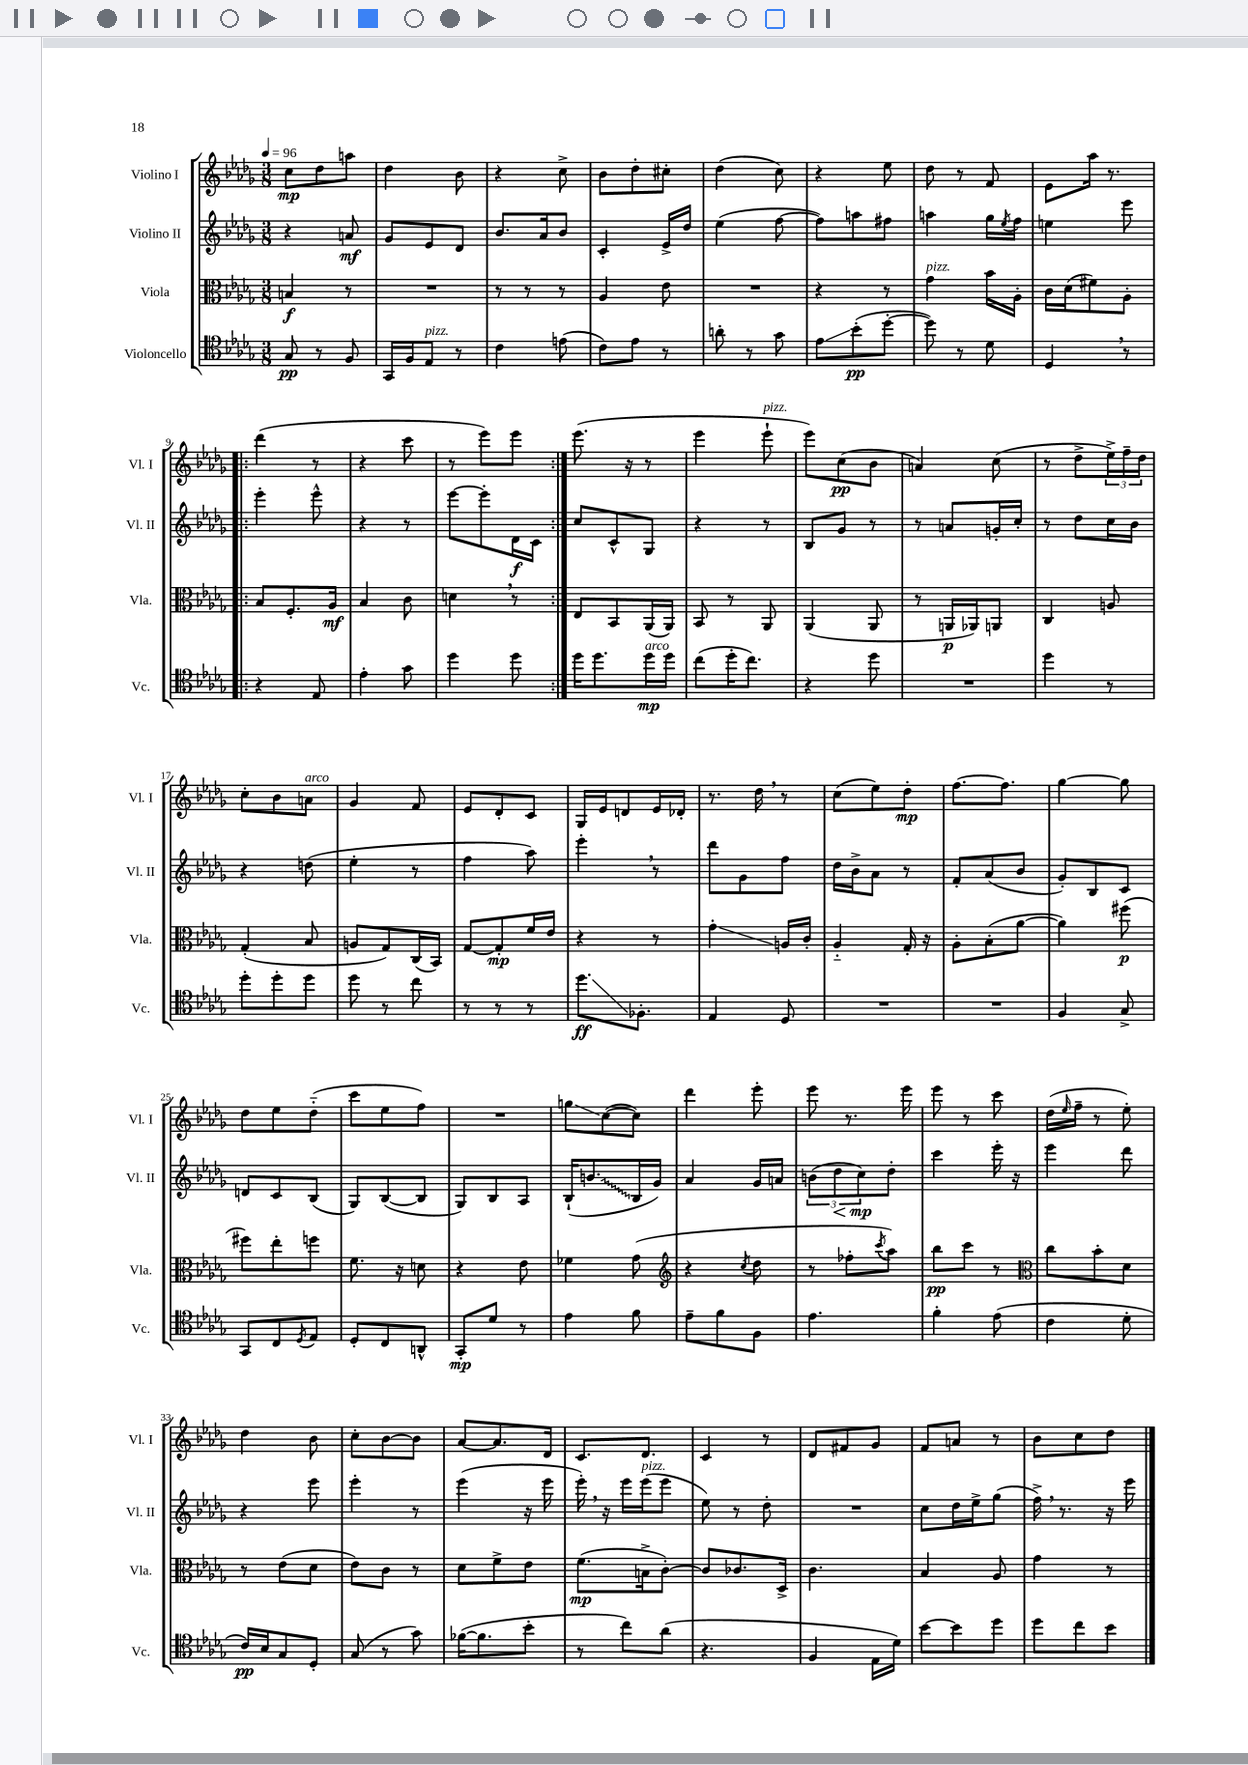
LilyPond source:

<<
\new StaffGroup <<
\new Staff = "s0" \with { instrumentName = "Violino I" shortInstrumentName = "Vl. I" } {
    \clef treble \key des \major \numericTimeSignature \time 3/8 \tempo 4 = 96
    c''8\mp des''8 a''8 |
    des''4 bes'8 |
    r4 c''8-> |
    bes'8 des''8-. cis''8-. |
    des''4( c''8) |
    r4 ees''8 |
    des''8 r8 f'8 |
    ees'8 aes''16 r8. |
    \repeat volta 2 { des'''4( r8 |
    r4 c'''8 |
    r8 ees'''8) ees'''8 | }
    ees'''8.( r16 r8 |
    ees'''4 ees'''8-!^\markup { \italic "pizz." } |
    ees'''8) c''8\pp( bes'8 |
    a'4) c''8( |
    r8 des''8-> \tuplet 3/2 { ees''16->) f''16-- des''16 } |
    c''8-. bes'8 a'8^\markup { \italic "arco" } |
    ges'4 f'8 |
    ees'8 des'8-. c'8 |
    ges16 ees'16 d'8 ees'16 des'16-. |
    r8. des''16 \breathe r8 |
    c''8( ees''8) des''8-.\mp |
    f''8.~ f''8. |
    ges''4~ ges''8 |
    des''8 ees''8 des''8-_( |
    c'''8 ees''8 f''8) |
    R4. |
    g''8\glissando c''8~( c''8) |
    des'''4 ees'''8-. |
    ees'''8 r8. ees'''16 |
    ees'''8 r8 c'''8 |
    des''16( \grace { ees''16 } f''16-- r8 ees''8-.) |
    des''4 bes'8 |
    c''8-. bes'8~ bes'8 |
    aes'8~ aes'8. des'16 |
    c'8. des'8. |
    c'4 r8 |
    des'8 fis'8 ges'8 |
    f'8 a'8 r8 |
    bes'8 c''8 des''8 \bar "|." |
}
\new Staff = "s1" \with { instrumentName = "Violino II" shortInstrumentName = "Vl. II" } {
    \clef treble \key des \major \numericTimeSignature \time 3/8
    r4 a'8\mf |
    ges'8 ees'8 des'8 |
    bes'8. aes'16 bes'8 |
    c'4-. ees'16-> des''16 |
    ees''4( f''8~ |
    f''8) a''8 fis''8 |
    a''4 ges''16 \acciaccatura { ees''8 } f''16 |
    e''4 ees'''8 |
    \repeat volta 2 { ees'''4-. ees'''8-^ |
    r4 r8 |
    ees'''8~ ees'''8-. des'16\f c'16 | }
    c''8 c'8-^ ges8 |
    r4 r8 |
    bes8 ges'8 r8 |
    r8 a'8 g'16-. c''16-. |
    r8 des''8 c''16 bes'16 |
    r4 d''8( |
    ees''4-. r8 |
    f''4 aes''8) |
    ees'''4-. \breathe r8 |
    des'''8 ges'8 f''8 |
    des''16 bes'16-> aes'8 r8 |
    f'8-. aes'8( bes'8 |
    ges'8-.) bes8 c'8 |
    d'8 c'8 bes8( |
    ges8) bes8~( bes8 |
    ges8) bes8 aes8 |
    bes16-!( \once \override Glissando.style = #'zigzag b'8.\glissando bes16 ges'16) |
    aes'4 ges'16 a'16 |
    \tuplet 3/2 { b'8( des''8\< c''8\mp\!) } des''8-. |
    c'''4 ees'''16-. r16 |
    ees'''4 des'''8 |
    r4 ees'''8 |
    ees'''4-. r8 |
    ees'''4( r16 ees'''16 |
    ees'''16-.) \breathe r16 ees'''16 ees'''16^\markup { \italic "pizz." }( ees'''8 |
    ees''8) r8 des''8-. |
    R4. |
    c''8 des''16 ees''16-> ges''8( |
    f''16->) \breathe r8. r16 ees'''16 \bar "|." |
}
\new Staff = "s2" \with { instrumentName = "Viola" shortInstrumentName = "Vla." } {
    \clef alto \key des \major \numericTimeSignature \time 3/8
    b4\f r8 |
    R4. |
    r8 r8 r8 |
    aes4 ees'8 |
    R4. |
    r4 r8 |
    ges'4^\markup { \italic "pizz." } bes'16 aes16-. |
    c'16 des'16( fis'8) aes8-. |
    \repeat volta 2 { bes8 f8.-. aes16\mf |
    bes4 c'8 |
    d'4 \breathe r8 | }
    ees8 bes,8 aes,16( aes,16) |
    bes,8 r8 aes,8 |
    aes,4( aes,8 |
    r8 a,16\p aes,16) a,8 |
    c4 a8 |
    ges4-.( bes8 |
    a8 ges8) c16( bes,16) |
    ges8~ ges8-.\mp f'16 ees'16 |
    r4 r8 |
    ges'4-.\glissando a16 c'16-. |
    aes4-_ ges16-. r16 |
    aes8-. bes8-.( aes'8~ |
    aes'4) fis''8\p( |
    fis''8) ees''8-. f''8 |
    f'8. r16 d'8 |
    r4 ees'8 |
    fes'4 ges'8( |
    \clef treble r4 \acciaccatura { c''8 } des''8 |
    r8 fes''8-. \acciaccatura { c'''8 } aes''8) |
    bes''8\pp c'''8 r8 |
    \clef alto c''8 bes'8-. des'8 |
    r8 ees'8( des'8 |
    ees'8) c'8 r8 |
    des'8 f'8-> ees'8 |
    f'8.\mp( b16-> c'8~-.) |
    c'8 ces'8. des16-> |
    c'4. |
    bes4 aes8 |
    ges'4 r8 \bar "|." |
}
\new Staff = "s3" \with { instrumentName = "Violoncello" shortInstrumentName = "Vc." } {
    \clef tenor \key des \major \numericTimeSignature \time 3/8
    ges8\pp r8 f8 |
    ges,16 f16 ees8^\markup { \italic "pizz." } r8 |
    c'4 e'8( |
    c'8) ees'8 r8 |
    a'8-. r8 ges'8 |
    ees'8\glissando bes'8-.\pp( des''8~-. |
    des''8) r8 des'8 |
    des4 \breathe r8 |
    \repeat volta 2 { r4 ees8 |
    ees'4-. ges'8 |
    des''4 des''8 | }
    des''16 des''8. des''16\mp^\markup { \italic "arco" } des''16 |
    c''8( des''16-. c''8.) |
    r4 des''8 |
    R4. |
    des''4 r8 |
    des''8-. des''8-. des''8 |
    des''8 r8 c''8 |
    r8 r8 r8 |
    des''8.\glissando\ff fes8.-. |
    ees4 des8 |
    R4. |
    R4. |
    f4 ges8-> |
    ges,8 c8 \acciaccatura { des8 } ees8 |
    des8-. c8 a,8-^ |
    ges,8-.\mp des'8 r8 |
    ees'4 f'8 |
    ees'8-- f'8 f8 |
    ees'4. |
    f'4-. ees'8( |
    c'4 des'8-. |
    c'16\pp) bes16 ges8 des8-. |
    ges8( r8 ges'8) |
    fes'16~( fes'8. bes'8-. |
    r8 c''8) aes'8( |
    r4. |
    f4 ees16 des'16) |
    bes'8~ bes'8 des''8 |
    des''8 c''8 bes'8 \bar "|." |
}
>>
>>
